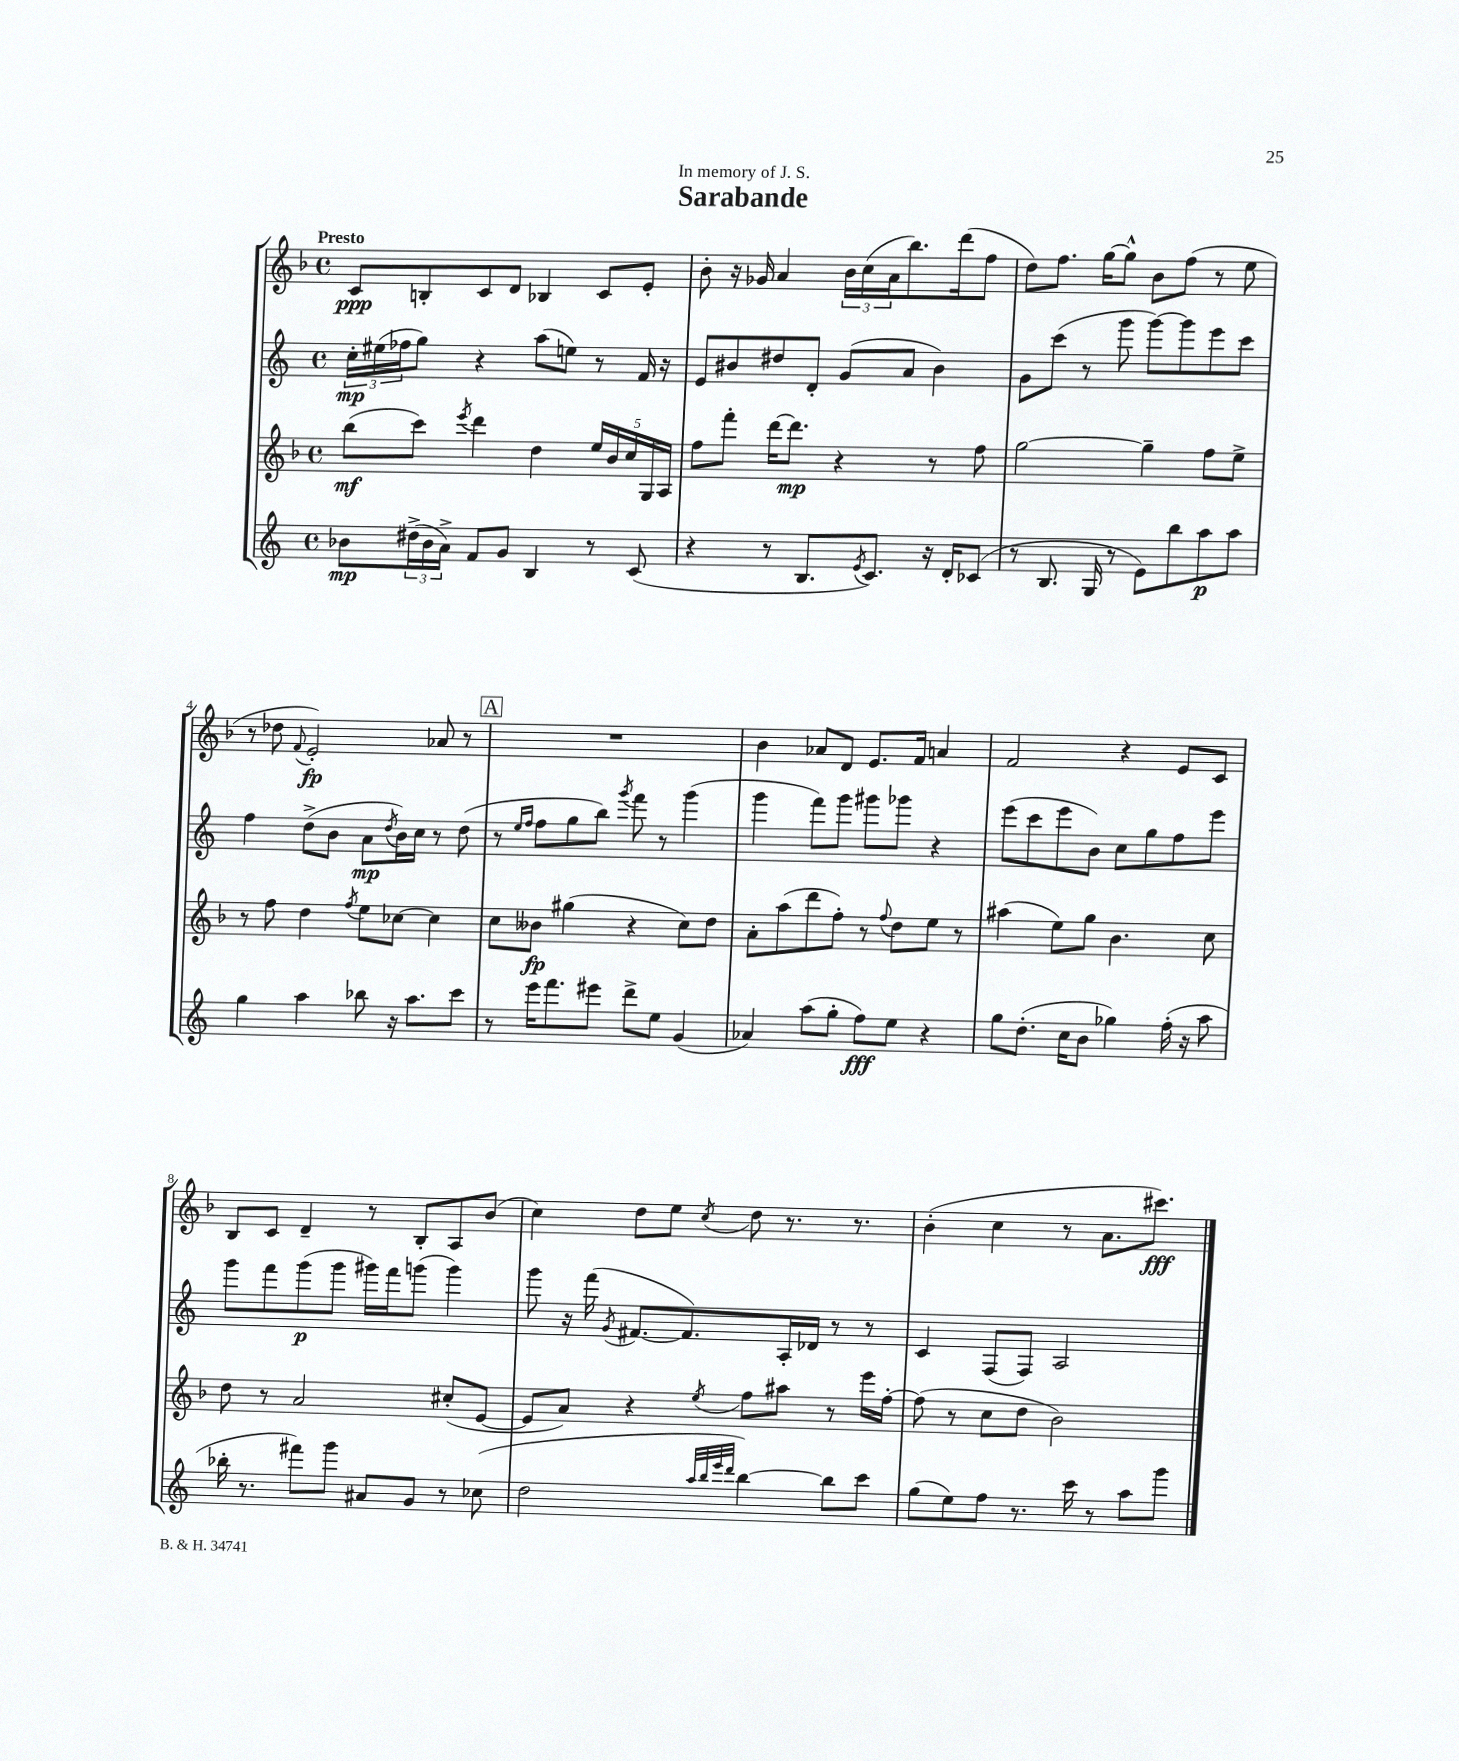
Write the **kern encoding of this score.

**kern	**dynam	**kern	**dynam	**kern	**dynam	**kern	**dynam
*part4	*part4	*part3	*part3	*part2	*part2	*part1	*part1
*staff4	*staff4	*staff3	*staff3	*staff2	*staff2	*staff1	*staff1
*clefG2	*	*clefG2	*	*clefG2	*	*clefG2	*
*k[]	*	*k[b-]	*	*k[]	*	*k[b-]	*
*M4/4	*	*M4/4	*	*M4/4	*	*M4/4	*
*met(c)	*	*met(c)	*	*met(c)	*	*met(c)	*
=1	=1	=1	=1	=1	=1	=1	=1
!	!	!	!	!	!	!LO:TX:a:B:t=Presto	!
8b-X\L	mp	(8bb-\L	mf	24cc'\LL	mp	8c/L	ppp
.	.	.	.	(24ee#X\	.	.	.
.	.	.	.	24ff-X\J	.	.	.
(24dd#X^\L	.	8ccc\J)	.	8gg\J)	.	8Bn'/	.
24b-\	.	.	.	.	.	.	.
24a^\JJ)	.	.	.	.	.	.	.
.	.	8qeee/	.	.	.	.	.
8f/L	.	4ddd\	.	4r	.	8c/	.
8g/J	.	.	.	.	.	8d/J	.
4B/	.	4dd\	.	(8aa\L	.	4B-X/	.
.	.	.	.	8een\J)	.	.	.
8r	.	20ee/LL	.	8r	.	8c/L	.
.	.	20b-/	.	.	.	.	.
.	.	20cc/	.	.	.	.	.
(8c/	.	.	.	16f/	.	8e'/J	.
.	.	20G/	.	.	.	.	.
.	.	.	.	16r	.	.	.
.	.	20A/JJ	.	.	.	.	.
=2	=2	=2	=2	=2	=2	=2	=2
4r	.	8ff\L	.	8e/L	.	8b-'\	.
.	.	8fff'\J	.	8b#X/	.	16r	.
.	.	.	.	.	.	16g-X/	.
8r	.	[16ddd\KL	.	8dd#X/	.	4a/	.
.	.	8.ddd\J]	mp	.	.	.	.
8.B/L	.	.	.	8d'/J	.	.	.
.	.	4r	.	(8g/L	.	24b-\LL	.
.	.	.	.	.	.	(24cc\	.
8qe/	.	.	.	.	.	.	.
8.c/J)	.	.	.	.	.	.	.
.	.	.	.	.	.	24a\J	.
.	.	.	.	8a/J	.	8.bb-\)	.
16r	.	8r	.	4b#\)	.	.	.
16d'/KL	.	.	.	.	.	(16ddd\k	.
(8c-X/J	.	8ff\	.	.	.	8ff\J	.
=3	=3	=3	=3	=3	=3	=3	=3
8r	.	[2gg\	.	8g\L	.	8dd\L)	.
8.B/	.	.	.	(8ccc\J	.	8.ff\J	.
.	.	.	.	8r	.	.	.
16G/	.	.	.	.	.	[16gg\KL	.
8r	.	.	.	8ggg\	.	8gg^^\J]	.
8e\L)	.	4gg~\]	.	[8ggg\L)	.	8b-\L	.
8bb\	.	.	.	8ggg\]	.	(8ff\J	.
8aa\	p	8ff\L	.	8eee\	.	8r	.
8aa\J	.	8ee^\J	.	8ccc\J	.	8ee\	.
!!LO:LB:g=z
=4	=4	=4	=4	=4	=4	=4	=4
4gg\	.	8r	.	4ff\	.	8r	.
.	.	8ff\	.	.	.	8dd-X\	.
.	.	.	.	.	.	8qqf/	.
4aa\	.	4dd\	.	(8dd^\L	.	2e'/)	fp
.	.	.	.	8b\J	.	.	.
.	.	8qff/	.	.	.	.	.
8bb-X\	.	8ee\L	.	8a\L	mp	.	.
.	.	.	.	8qdd/	.	.	.
16r	.	[8cc-X\J	.	16b\L)	.	.	.
8.aa\L	.	.	.	16cc\JJ	.	.	.
.	.	4cc-\]	.	8r	.	8a-X/	.
8ccc\J	.	.	.	(8dd\	.	8r	.
!!LO:REH:place=s1:t=A
=5	=5	=5	=5	=5	=5	=5	=5
8r	.	8cc\L	.	8r	.	1r	.
.	.	.	.	16qqee/LL	.	.	.
.	.	.	.	16qqff/JJ	.	.	.
16eee\KL	.	8b--X\J	fp	8ff\L	.	.	.
8.fff\	.	.	.	.	.	.	.
.	.	(4gg#X\	.	8gg\	.	.	.
8eee#X\J	.	.	.	8bb\J)	.	.	.
.	.	.	.	8qggg/	.	.	.
8ddd^\L	.	4r	.	8fff\	.	.	.
8ee\J	.	.	.	8r	.	.	.
(4g/	.	8cc\L)	.	(4ggg\	.	.	.
.	.	8dd\J	.	.	.	.	.
=6	=6	=6	=6	=6	=6	=6	=6
4a-X/)	.	8a'\L	.	4ggg\	.	4b-\	.
.	.	(8aa\	.	.	.	.	.
(8aa\L	.	8ddd\	.	8fff\L)	.	8a-X/L	.
8gg'\J	.	8ff'\J)	.	8ggg\J	.	8d/J	.
8ff\L)	fff	8r	.	8ggg#X\L	.	8.e/L	.
.	.	8qqff/	.	.	.	.	.
8ee\J	.	8dd\L	.	8ggg-X\J	.	.	.
.	.	.	.	.	.	16f/Jk	.
4r	.	8ee\J	.	4r	.	4an/	.
.	.	8r	.	.	.	.	.
=7	=7	=7	=7	=7	=7	=7	=7
8gg\L	.	(4aa#X\	.	(8eee\L	.	2f/	.
(8.dd'\J	.	.	.	8ccc\	.	.	.
.	.	8ee\L)	.	8eee\	.	.	.
16cc\KL	.	.	.	.	.	.	.
8b\J	.	8gg\J	.	8b\J)	.	.	.
4gg-X\)	.	4.b-\	.	8cc\L	.	4r	.
.	.	.	.	8gg\	.	.	.
(16ff'\	.	.	.	8ff\	.	8e/L	.
16r	.	.	.	.	.	.	.
8aa\	.	8cc\	.	8eee\J	.	8c/J	.
!!LO:LB:g=z
=8	=8	=8	=8	=8	=8	=8	=8
16bb-X'\	.	8dd\	.	8ggg\L	.	8B-/L	.
8.r	.	.	.	.	.	.	.
.	.	8r	.	8fff\	.	8c/J	.
8fff#X\L)	.	2a/	.	(8ggg\	p	4d~/	.
8ggg\J	.	.	.	8ggg\J	.	.	.
8a#X/L	.	.	.	16ggg#X\LL)	.	8r	.
.	.	.	.	16fff\J	.	.	.
8g/J	.	.	.	(8gggn\J	.	8B-'/L	.
8r	.	(8cc#X'/L	.	4ggg\)	.	8A/	.
(8cc-X\	.	[8e/J	.	.	.	(8b-/J	.
=9	=9	=9	=9	=9	=9	=9	=9
2dd\	.	8e/L]	.	8ggg\	.	4cc\)	.
.	.	8a/J)	.	16r	.	.	.
.	.	.	.	(16fff\	.	.	.
.	.	.	.	8qg/	.	.	.
.	.	4r	.	[8.f#X/L	.	8dd\L	.
.	.	.	.	.	.	8ee\J	.
.	.	.	.	8.f#/])	.	.	.
32qqaa/LLL	.	.	.	.	.	.	.
32qqbb/	.	.	.	.	.	.	.
32qqeee/	.	.	.	.	.	.	.
32qqddd/JJJ	.	8qee/	.	.	.	8qcc/	.
[4bb\)	.	8ff\L	.	.	.	8dd\	.
.	.	8aa#X\J	.	16A'/L	.	8.r	.
.	.	.	.	16d-X/JJ	.	.	.
8bb\L]	.	8r	.	8r	.	.	.
.	.	.	.	.	.	8.r	.
8ccc\J	.	16eee\LL	.	8r	.	.	.
.	.	[16ff'\JJ	.	.	.	.	.
=10	=10	=10	=10	=10	=10	=10	=10
(8gg\L	.	(8ff\]	.	4c/	.	(4b-'\	.
8ee\)	.	8r	.	.	.	.	.
8ff\J	.	8cc\L	.	(8F/L	.	4cc\	.
8.r	.	8dd\J	.	8F/J)	.	.	.
.	.	2b-\)	.	2A/	.	8r	.
16ccc\	.	.	.	.	.	.	.
8r	.	.	.	.	.	8.a\L	.
8aa\L	.	.	.	.	.	.	.
.	.	.	.	.	.	8.ccc#X\J)	fff
8ggg\J	.	.	.	.	.	.	.
==	==	==	==	==	==	==	==
*-	*-	*-	*-	*-	*-	*-	*-
